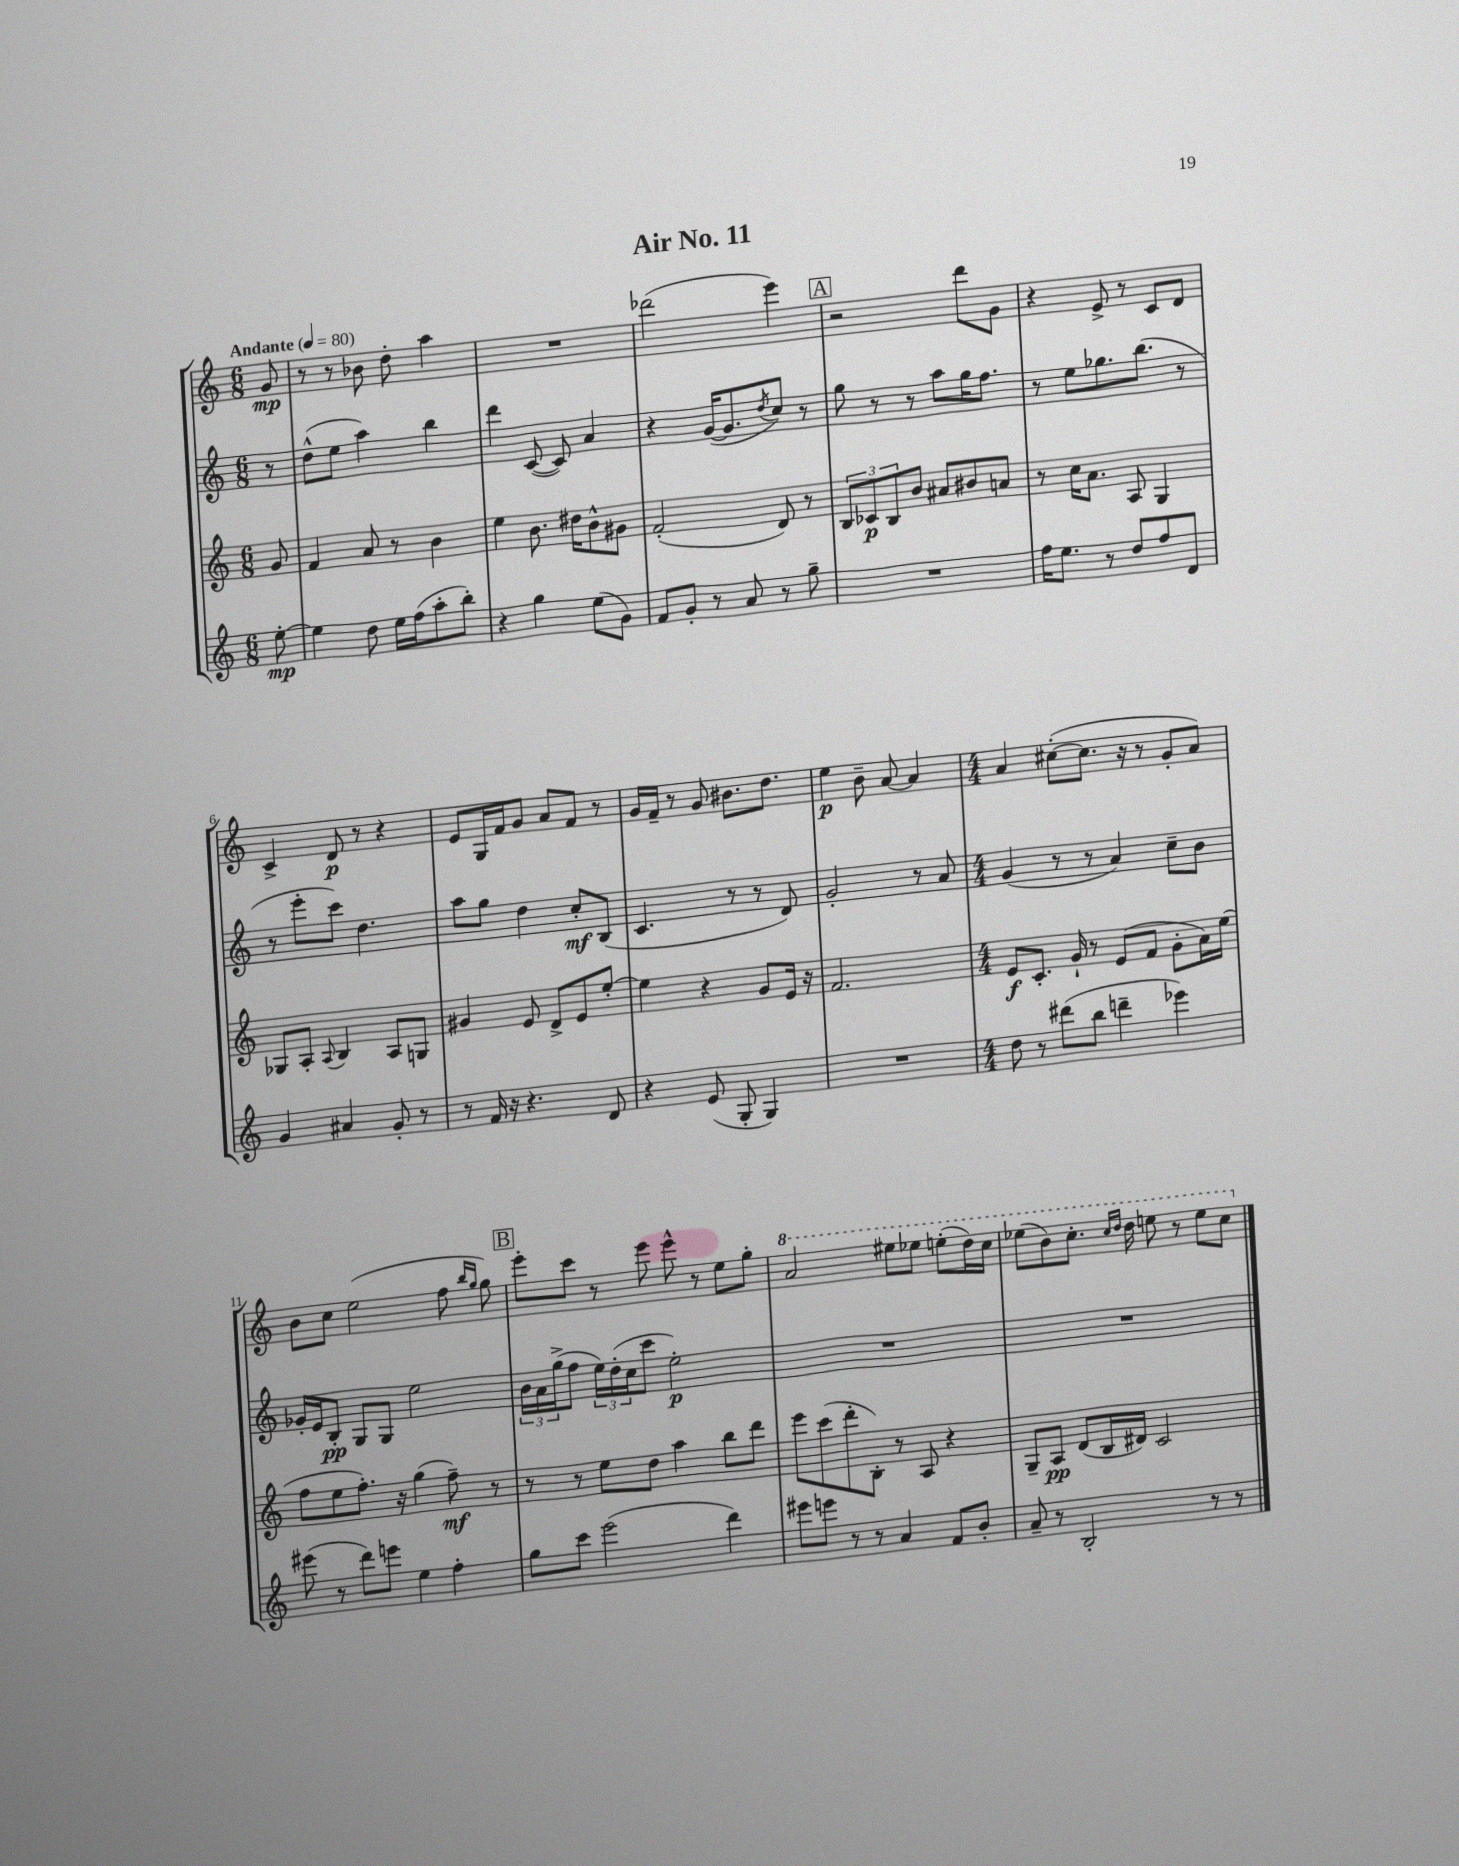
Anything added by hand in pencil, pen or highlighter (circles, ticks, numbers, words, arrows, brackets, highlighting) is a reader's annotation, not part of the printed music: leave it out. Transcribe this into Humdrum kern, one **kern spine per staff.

**kern	**dynam	**kern	**dynam	**kern	**dynam	**kern	**dynam
*part4	*part4	*part3	*part3	*part2	*part2	*part1	*part1
*staff4	*staff4	*staff3	*staff3	*staff2	*staff2	*staff1	*staff1
*clefG2	*	*clefG2	*	*clefG2	*	*clefG2	*
*k[]	*	*k[]	*	*k[]	*	*k[]	*
*M6/8	*	*M6/8	*	*M6/8	*	*M6/8	*
*MM80	*	*MM80	*	*MM80	*	*MM80	*
=	=	=	=	=	=	=	=
!	!	!	!	!	!	!LO:TX:a:B:t=Andante	!
[8ee'\	mp	8g/	.	8r	.	8g/	mp
=1	=1	=1	=1	=1	=1	=1	=1
4ee\]	.	4f/	.	(8dd^^\L	.	8r	.
.	.	.	.	8ee\J	.	8r	.
8dd\	.	8a/	.	4aa\)	.	8b-X\	.
16ee\LL	.	8r	.	.	.	8dd'\	.
(16ff\J	.	.	.	.	.	.	.
8aa'\	.	4b\	.	4bb\	.	4aa\	.
8bb'\J)	.	.	.	.	.	.	.
=2	=2	=2	=2	=2	=2	=2	=2
4r	.	4ee\	.	4ddd\	.	2.r	.
4gg\	.	8.b\	.	([8c/	.	.	.
.	.	.	.	8c/])	.	.	.
.	.	16dd#X\KL	.	.	.	.	.
(8ee\L	.	8b^^\	.	4a/	.	.	.
8g\J)	.	8g#X\J	.	.	.	.	.
=3	=3	=3	=3	=3	=3	=3	=3
8f/L	.	(2f'/	.	4r	.	(2ddd-X\	.
8g'/J	.	.	.	.	.	.	.
8r	.	.	.	([16g/KL	.	.	.
.	.	.	.	8.g/]	.	.	.
8a/	.	.	.	.	.	.	.
.	.	.	.	8qdd/	.	.	.
8r	.	8d/)	.	8cc/J)	.	4eee\)	.
8gg~\	.	8r	.	8r	.	.	.
!!LO:REH:place=s1:t=A
=4	=4	=4	=4	=4	=4	=4	=4
2.r	.	12B/L	.	8gg\	.	2r	.
.	.	12c-X/	p	.	.	.	.
.	.	.	.	8r	.	.	.
.	.	12B/	.	.	.	.	.
.	.	8b/J	.	8r	.	.	.
.	.	8a#X/L	.	8aa\L	.	.	.
.	.	8b#X/	.	16gg\K	.	8ddd\L	.
.	.	.	.	8.ff\J	.	.	.
.	.	8an/J	.	.	.	8g\J	.
=5	=5	=5	=5	=5	=5	=5	=5
16ff\KL	.	8r	.	8r	.	4r	.
8.ee\J	.	.	.	.	.	.	.
.	.	16cc\KL	.	8ee\L	.	.	.
.	.	8.a\J	.	.	.	.	.
8r	.	.	.	8.gg-X\	.	8e^/	.
8dd/L	.	8A/	.	.	.	8r	.
.	.	.	.	(8.bb\J	.	.	.
8ff/	.	4G/	.	.	.	8c/L	.
8d/J	.	.	.	8r	.	8d/J	.
!!LO:LB:g=z
=6	=6	=6	=6	=6	=6	=6	=6
4g/	.	8G-X/L	.	8r	.	4c^/	.
.	.	8A'/J	.	8eee'\L	.	.	.
.	.	8qqA/	.	.	.	.	.
4a#X/	.	4B/	.	8ccc\J)	.	8d/	p
.	.	.	.	4.dd\	.	8r	.
8g'/	.	8A/L	.	.	.	4r	.
8r	.	8Gn/J	.	.	.	.	.
=7	=7	=7	=7	=7	=7	=7	=7
8r	.	4g#X/	.	8aa\L	.	8e/L	.
16f/	.	.	.	8gg\J	.	16G/L	.
16r	.	.	.	.	.	16f/J	.
4.r	.	8e/	.	4dd\	.	8g/J	.
.	.	8d^/L	.	.	.	8a/L	.
.	.	8e/	.	8cc'/L	mf	8f/J	.
8d/	.	[8ee'/J	.	(8B/J	.	8r	.
=8	=8	=8	=8	=8	=8	=8	=8
4r	.	4ee\]	.	4.c/	.	16g/LL	.
.	.	.	.	.	.	16f~/JJ	.
.	.	.	.	.	.	8r	.
(8e/	.	4r	.	.	.	8g/	.
8G'/	.	.	.	8r	.	8.b#X\L	.
4G/)	.	8g/L	.	8r	.	.	.
.	.	.	.	.	.	8.dd\J	.
.	.	16e/Jk	.	8d/)	.	.	.
.	.	16r	.	.	.	.	.
=9	=9	=9	=9	=9	=9	=9	=9
2.r	.	2.f/	.	2g'/	.	4ee\	p
.	.	.	.	.	.	8b~\	.
.	.	.	.	.	.	[8a/	.
.	.	.	.	8r	.	4a/]	.
.	.	.	.	8a/	.	.	.
=10	=10	=10	=10	=10	=10	=10	=10
*M4/4	*	*M4/4	*	*M4/4	*	*M4/4	*
8dd\	.	8e/L	f	(4g/	.	4a/	.
8r	.	8.c'/J	.	.	.	.	.
(8ddd#X\L	.	.	.	8r	.	([8cc#X'\L	.
.	.	16g`/	.	.	.	.	.
8bb\J	.	8r	.	8r	.	8.cc#\J]	.
4dddn~\	.	(8e/L	.	4a/)	.	.	.
.	.	.	.	.	.	16r	.
.	.	8f/J	.	.	.	8r	.
4eee-X\)	.	8g'\L	.	8cc~\L	.	8g'/L	.
.	.	16a\L)	.	8b\J	.	8a/J)	.
.	.	(16ee\JJ	.	.	.	.	.
!!LO:LB:g=z
=11	=11	=11	=11	=11	=11	=11	=11
(8eee#X\	.	8ff\L	.	16g-X'/LL	.	8b\L	.
.	.	.	.	16e/J	.	.	.
8r	.	8ee\	.	8B'/J	pp	8cc\J	.
8ddd\L)	.	8.ff'\J)	.	8G/L	.	(2ee\	.
8eeen\J	.	.	.	8G/J	.	.	.
.	.	16r	.	.	.	.	.
4ee\	.	(4gg\	.	2ee\	.	.	.
4ff'\	.	8ff~\)	mf	.	.	8ff\	.
.	.	.	.	.	.	16qqbb/LL	.
.	.	.	.	.	.	16qqgg/JJ	.
.	.	8r	.	.	.	8gg\)	.
!!LO:REH:place=s1:t=B
=12	=12	=12	=12	=12	=12	=12	=12
8gg\L	.	8r	.	24b\LL	.	8eee'\L	.
.	.	.	.	24a\	.	.	.
.	.	.	.	(24gg^\J	.	.	.
8ccc\J	.	8r	.	8ff\J	.	8ccc\J	.
(2eee\	.	8ee\L	.	24ee\LL)	.	8r	.
.	.	.	.	(24dd'\	.	.	.
.	.	.	.	24cc\J	.	.	.
.	.	8dd\J	.	8ccc\J	.	8eee\	.
.	.	4aa\	.	2ee'\)	p	8eee^^\	.
.	.	.	.	.	.	8r	.
4ddd\)	.	8bb\L	.	.	.	8ee\L	.
.	.	8ddd\J	.	.	.	8gg'\J	.
=13	=13	=13	=13	=13	=13	=13	=13
*	*	*	*	*	*	*8va	*
8eee#X\L	.	8eee\L	.	1r	.	2aa/	.
8eeen\J	.	(8ccc\	.	.	.	.	.
8r	.	8ddd'\	.	.	.	.	.
8r	.	8B'\J)	.	.	.	.	.
4a/	.	8r	.	.	.	8eee#X\L	.
.	.	8A/	.	.	.	8eee-X\J	.
8f/L	.	4r	.	.	.	(8eeen'\L	.
8b'/J	.	.	.	.	.	16ddd\L)	.
.	.	.	.	.	.	16ccc\JJ	.
=14	=14	=14	=14	=14	=14	=14	=14
8a~/	.	8G~/L	.	1r	.	(8eee-X\L	.
8r	.	8A/J	pp	.	.	8bb\)	.
2B'/	.	(8d/L	.	.	.	8.ccc'\J	.
.	.	16B/L	.	.	.	.	.
.	.	.	.	.	.	16qqccc/LL	.
.	.	.	.	.	.	16qqddd/JJ	.
.	.	16d#X/JJ)	.	.	.	16ddd\	.
.	.	2c/	.	.	.	8eeen\	.
.	.	.	.	.	.	8r	.
8r	.	.	.	.	.	8eee\L	.
8r	.	.	.	.	.	8ccc\J	.
*	*	*	*	*	*	*X8va	*
==	==	==	==	==	==	==	==
*-	*-	*-	*-	*-	*-	*-	*-
